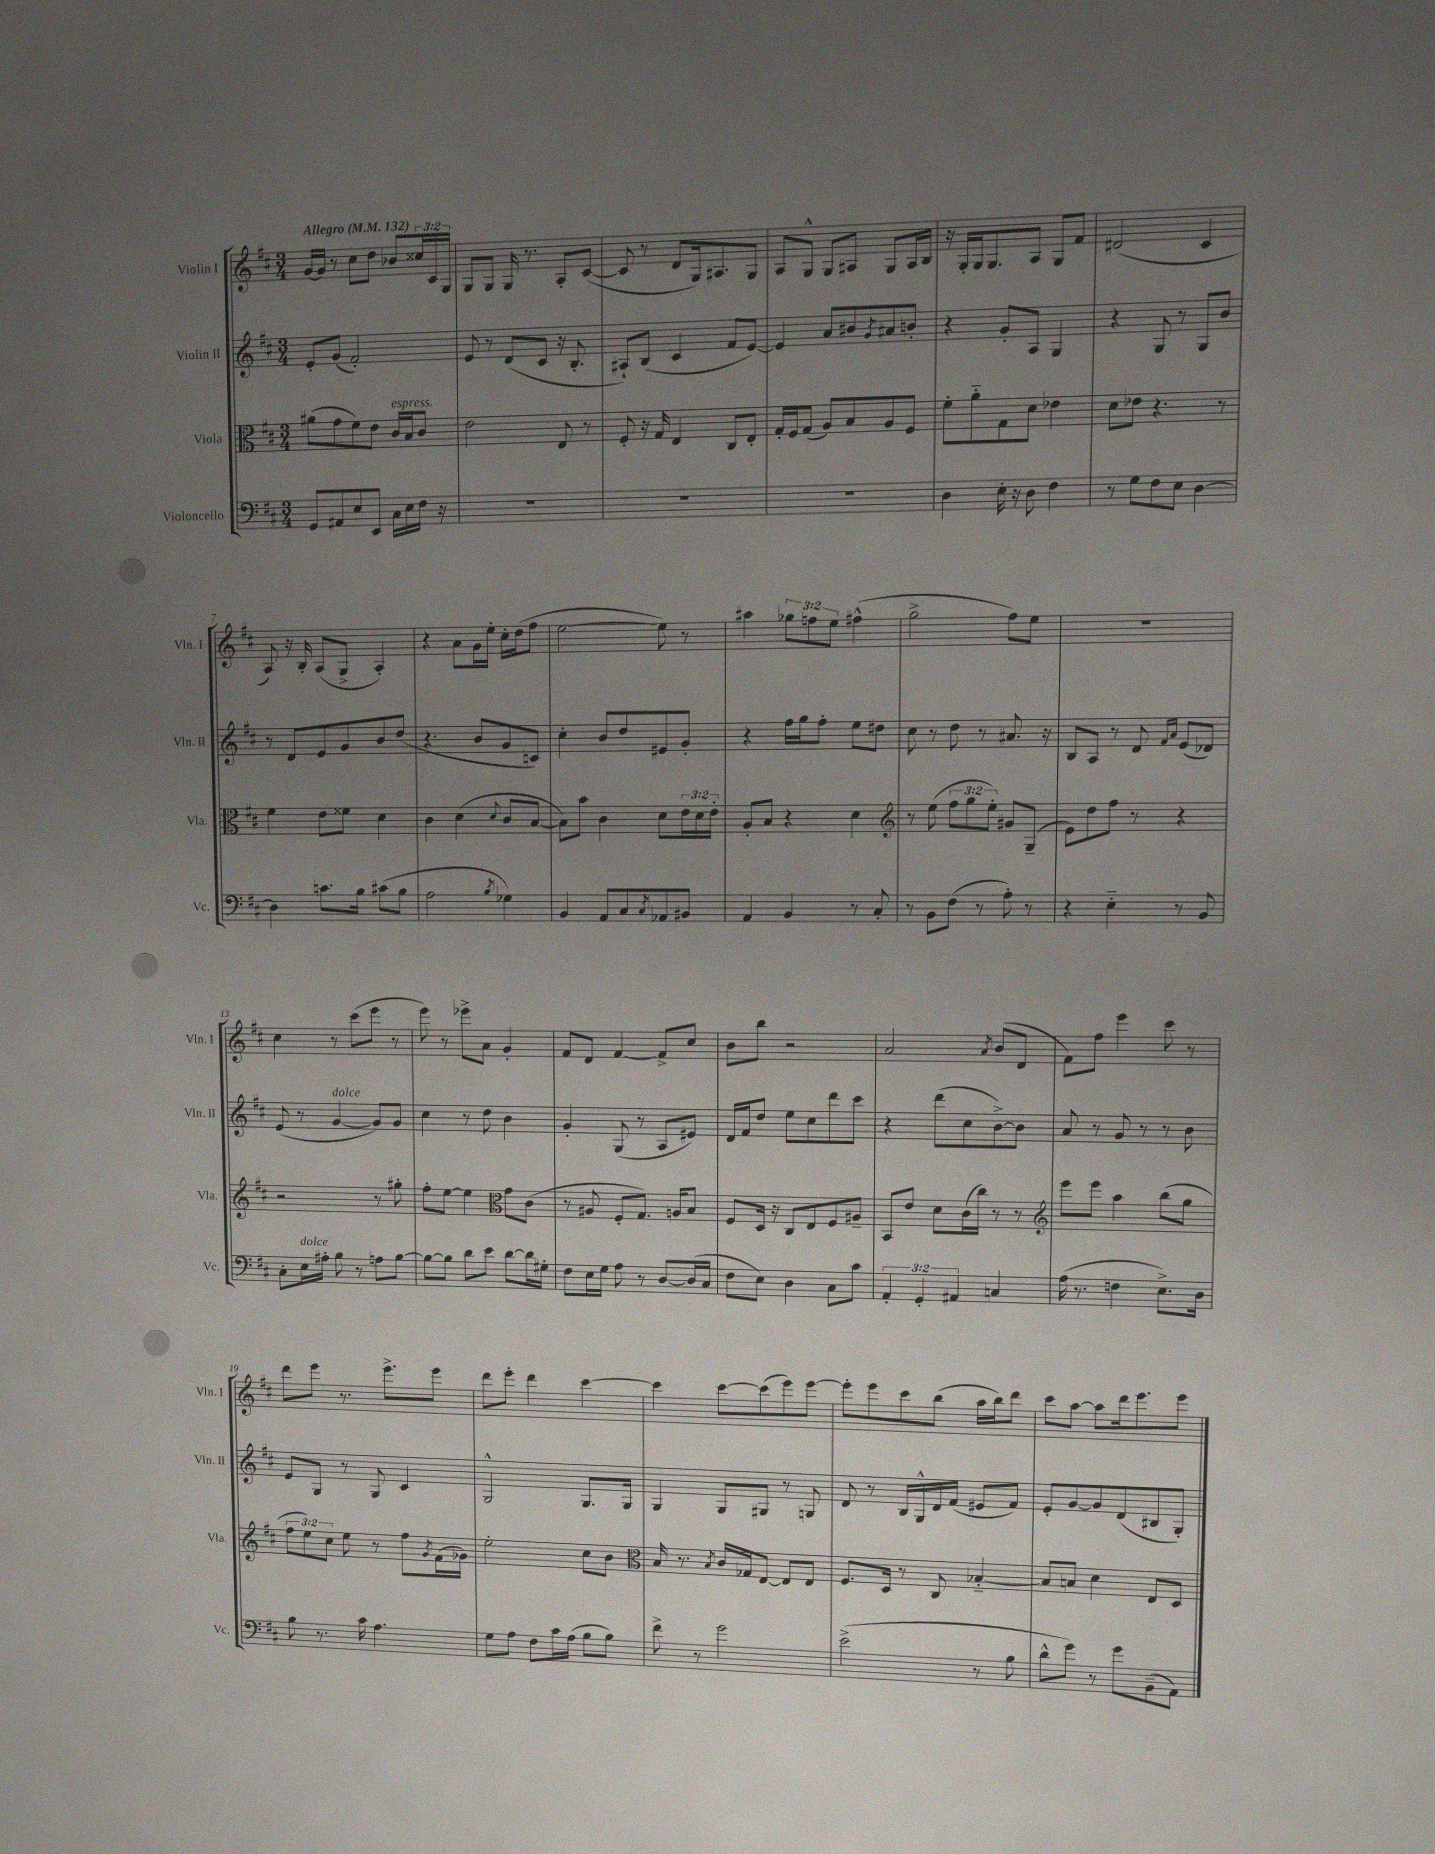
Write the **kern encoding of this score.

**kern	**kern	**kern	**kern
*part4	*part3	*part2	*part1
*staff4	*staff3	*staff2	*staff1
*I"Violoncello	*I"Viola	*I"Violin II	*I"Violin I
*I'Vc.	*I'Vla.	*I'Vln. II	*I'Vln. I
*clefF4	*clefC3	*clefG2	*clefG2
*k[f#c#]	*k[f#c#]	*k[f#c#]	*k[f#c#]
*M3/4	*M3/4	*M3/4	*M3/4
*MM132	*MM132	*MM132	*MM132
=1	=1	=1	=1
!	!	!	!LO:TX:a:B:t=Allegro
8GG/L	(8a#X\L	8e'/L	[16g/LL
.	.	.	16g/JJ]
8AA#X/	8g\	(8g/J	8r
8E/	8f#\)	2f#'/)	8cc#\L
8EE/J	8e\J	.	8dd\J
!	!LO:TX:a:i:t=espress.	!	!
16C#\LL	16c#/LL	.	8b-X/L
16E\	16B/J	.	.
16F#\JJ	8c#/J	.	24cc##X/L
.	.	.	24c#/
16r	.	.	.
.	.	.	24G/JJ
=2	=2	=2	=2
2.r	2e\	8e/	8G/L
.	.	8r	8G/J
.	.	(8d/L	16G/
.	.	.	8.r
.	.	8c#/J	.
.	8E/	16r	8A'/L
.	.	8.B'/	.
.	8r	.	([8c#/J
=3	=3	=3	=3
2.r	8F#'/	8A#X`/L)	8c#/]
.	16r	(8B/J	8r
.	16G/	.	.
.	4E/	4c#/	8d/L
.	.	.	16G/k)
.	.	.	8.A#X/
.	8C#/L	8f#/L	.
.	8E'/J	[8e/J)	8G/J
=4	=4	=4	=4
2.r	16G'/LL	4e/]	8A/L
.	16F#/J	.	.
.	(8G/J	.	8G^^/J
.	8A/L)	8a/L	8G/L
.	8B/	8b#X/	8A#X/J
.	.	8qg/	.
.	8A/	8a#X/	8G/L
.	8F#/J	8bn'/J	16A#/L
.	.	.	16B/JJ
=5	=5	=5	=5
4D\	8f#'\L	4r	16r
.	.	.	16G'/LL
.	8a\	.	16G/J
.	.	.	8.G/
16E'\	8G\	8g'/L	.
16r	.	.	.
8D\	8d\J	8A/J	8A/J
4F#\	4e-X\	4G/	8G/L
.	.	.	8f#/J
=6	=6	=6	=6
8r	8d\L	4r	(2d#X/
8G\L	8e-X\J	.	.
8F#\	4.r	8G/	.
8E\J	.	8r	.
[4D\	.	8G/L	4c#/
.	8r	8b/J	.
!!LO:LB:g=z
=7	=7	=7	=7
4D\]	4f#\	8r	8A/)
.	.	8d/L	16r
.	.	.	16B'/
8.cn\L	8e\L	8e/	(8A/L
.	8f##X\J	8g/	8G^/J
16B\Jk	.	.	.
(8c#X\L	4d\	8b/	4A'/)
8B\J	.	(8dd/J	.
=8	=8	=8	=8
2A\	4c#\	4.r	4r
.	(4d\	.	8a\L
.	.	8b/L	16g\L
.	.	.	16ee'\JJ
8qB/	8qqd/	.	.
4G-X\)	8c#/L	8g/	16cc#'\LL
.	.	.	(16dd\J
.	[8B/J	8cn/J)	8ff#\J
=9	=9	=9	=9
4BB/	8B\L])	4cc#'\	[2ee\
.	8b\J	.	.
8AA/L	4c#\	8b/L	.
8C#/	.	8dd/	.
8qC#/	.	.	.
8AA-X/	8d\L	8e#X/	8ee\])
8BB#X/J	24e\L	8g'/J	8r
.	24d\	.	.
.	24e'\JJ	.	.
=10	=10	=10	=10
4AA/	8A'/L	4r	4aa#X\
.	8B/J	.	.
4BB/	4r	16ff#\LL	12gg-X\L
.	.	16gg\J	.
.	.	.	12ffn\
.	.	8ff#'\J	.
.	.	.	12ee\J
8r	4d\	8ee\L	(4ff#X^^\
8C#'/	.	8dd#X\J	.
=11	=11	=11	=11
*	*clefG2	*	*
8r	8r	8cc#\	2gg^\
8BB\L	(8ee\	8r	.
(8F#\J	12ff#\L	8dd\	.
.	12gg\	.	.
8r	.	8r	.
.	12ee'\J)	.	.
8A'\)	8g#X/L	8.a#X/	8ff#\L)
8r	(8G~/J	.	8ee\J
.	.	16r	.
=12	=12	=12	=12
4r	8e\L)	8B/L	2.r
.	8dd\	8A/J	.
4E\	8ff#\J	8r	.
.	8r	8d/	.
.	.	16qqf#/LL	.
.	.	16qqa/JJ	.
8r	4r	(8e/L	.
8BB/	.	8d-X/J)	.
!!LO:LB:g=z
=13	=13	=13	=13
8C#'\L	2r	(8e/	4cc#\
!LO:TX:a:i:t=dolce	!	!	!
16E\L	.	8r	.
16A#X'\JJ	.	.	.
!	!	!LO:TX:a:i:t=dolce	!
8B\	.	[4g/	8r
8r	.	.	(8ccc#\L
8An\L	8r	8g/L])	8eee\J
[8B\J	8gg#X'\	8g/J	8r
=14	=14	=14	=14
8B\L_	8ff#'\L	4cc#\	8eee\)
8B\J]	[8ee\J	.	8r
8d\L	4ee\]	8r	8eee-X^\L
8e\J	.	8dd\	8a\J
*	*clefC3	*	*
[8d\L	8g\L	4b\	4g'/
16d\L]	(8c#\J	.	.
16G#X'\JJ	.	.	.
=15	=15	=15	=15
8F#\L	8r	4g'/	8f#/L
16E\L	8A#X/	.	8d/J
16G\JJ	.	.	.
8A\	8F#'/L	(8G/	[4f#/
8r	8.G/J)	8r	.
[8D/L	.	8A/L	8f#^/L]
.	16An/KL	.	.
(16D/L]	8B/J	8e#X/J)	8cc#/J
16C#/JJ	.	.	.
=16	=16	=16	=16
8F#\L	8F#/L	16d/LL	8b\L
.	.	16f#/J	.
8E\J)	16D/Jk	8dd/J	8bb\J
.	16r	.	.
4D\	8C#/L	8ee\L	2r
.	8E/	8cc#\	.
8C#\L	8F#/	8ddd\	.
8c#\J	8A#X~/J	8ccc#\J	.
=17	=17	=17	=17
6AA'/	8BB/L	4r	2a/
.	8e/J	.	.
6GG'/	.	.	.
.	8d\L	(8ddd\L	.
6AA#X/	.	.	.
.	(16c#\L	8cc#\	.
.	16cc#\JJ)	.	.
.	.	.	8qa/
4Cn/	8r	[8b^\)	(8b/L
.	8r	8b\J]	8d/J
=18	=18	=18	=18
*	*clefG2	*	*
(16A\	8eee\L	8a/	8f#\L)
8.r	.	.	.
.	8eee\J	8r	8ff#\J
4Fn\	4aa\	8g/	4eee\
.	.	8r	.
8.E^\L)	(8bb\L	8r	8ccc#\
.	8gg\J	8b\	8r
16D\Jk	.	.	.
!!LO:LB:g=z
=19	=19	=19	=19
8B\	12ff#\L	8e/L	8ddd\L
.	12ee\)	.	.
8.r	.	8G/J	8eee\J
.	12cc#\J	.	.
.	8ee\	8r	8.r
16c#\	.	.	.
4.A\	8r	8G/	.
.	.	.	8.eee^\L
.	8ff#\L	4c#/	.
.	8qg/	.	.
.	(16f#\L	.	8eee\J
.	16g-X\JJ)	.	.
=20	=20	=20	=20
8G\L	2ee'\	2G^^/	8ddd\L
8A\J	.	.	8eee'\J
8F#\L	.	.	4ddd\
16c#\L	.	.	.
(16A\JJ	.	.	.
8B\L	8cc#\L	8.G/L	[4ccc#\
8B\J)	8b\J	.	.
.	.	16G/Jk	.
=21	=21	=21	=21
*	*clefC3	*	*
8f#^\	16B/	4G/	4ccc#\]
.	8.r	.	.
8r	.	.	.
.	8qB/	.	.
2g\	16c#/LL	8G/L	[8ccc#\L
.	16G-X/J	.	.
.	[8E/J	8G#X/J	(8ccc#\]
.	8E/L]	8r	8eee\)
.	8E/J	8Gn/	[8eee\J
=22	=22	=22	=22
(2e^\	8.F#/L	8d/	8eee'\L]
.	.	8r	8eee\
.	16D/Jk	.	.
.	8r	16B/LL	8ccc#\
.	.	16G^^/	.
.	8C#/	16d/	(8bb\J
.	.	(16f#/JJ	.
8r	[4B-X/	8e#X/L	16aa\LL
.	.	.	16bb\J)
8B\	.	8f#/J)	8ddd\J
=23	=23	=23	=23
8d^^\L	8B-/L]	8e'/L	8ccc#\L
8g\J)	8Bn/J	[8g/	[8aa\J
8r	4d\	8g/]	8aa\L]
8g\L	.	(8d/	16ddd\k
.	.	.	8.eee\
(8BB~\	8E/L	8B#X/	.
8AA\J)	8D/J	8G'/J)	8eee\J
==	==	==	==
*-	*-	*-	*-
